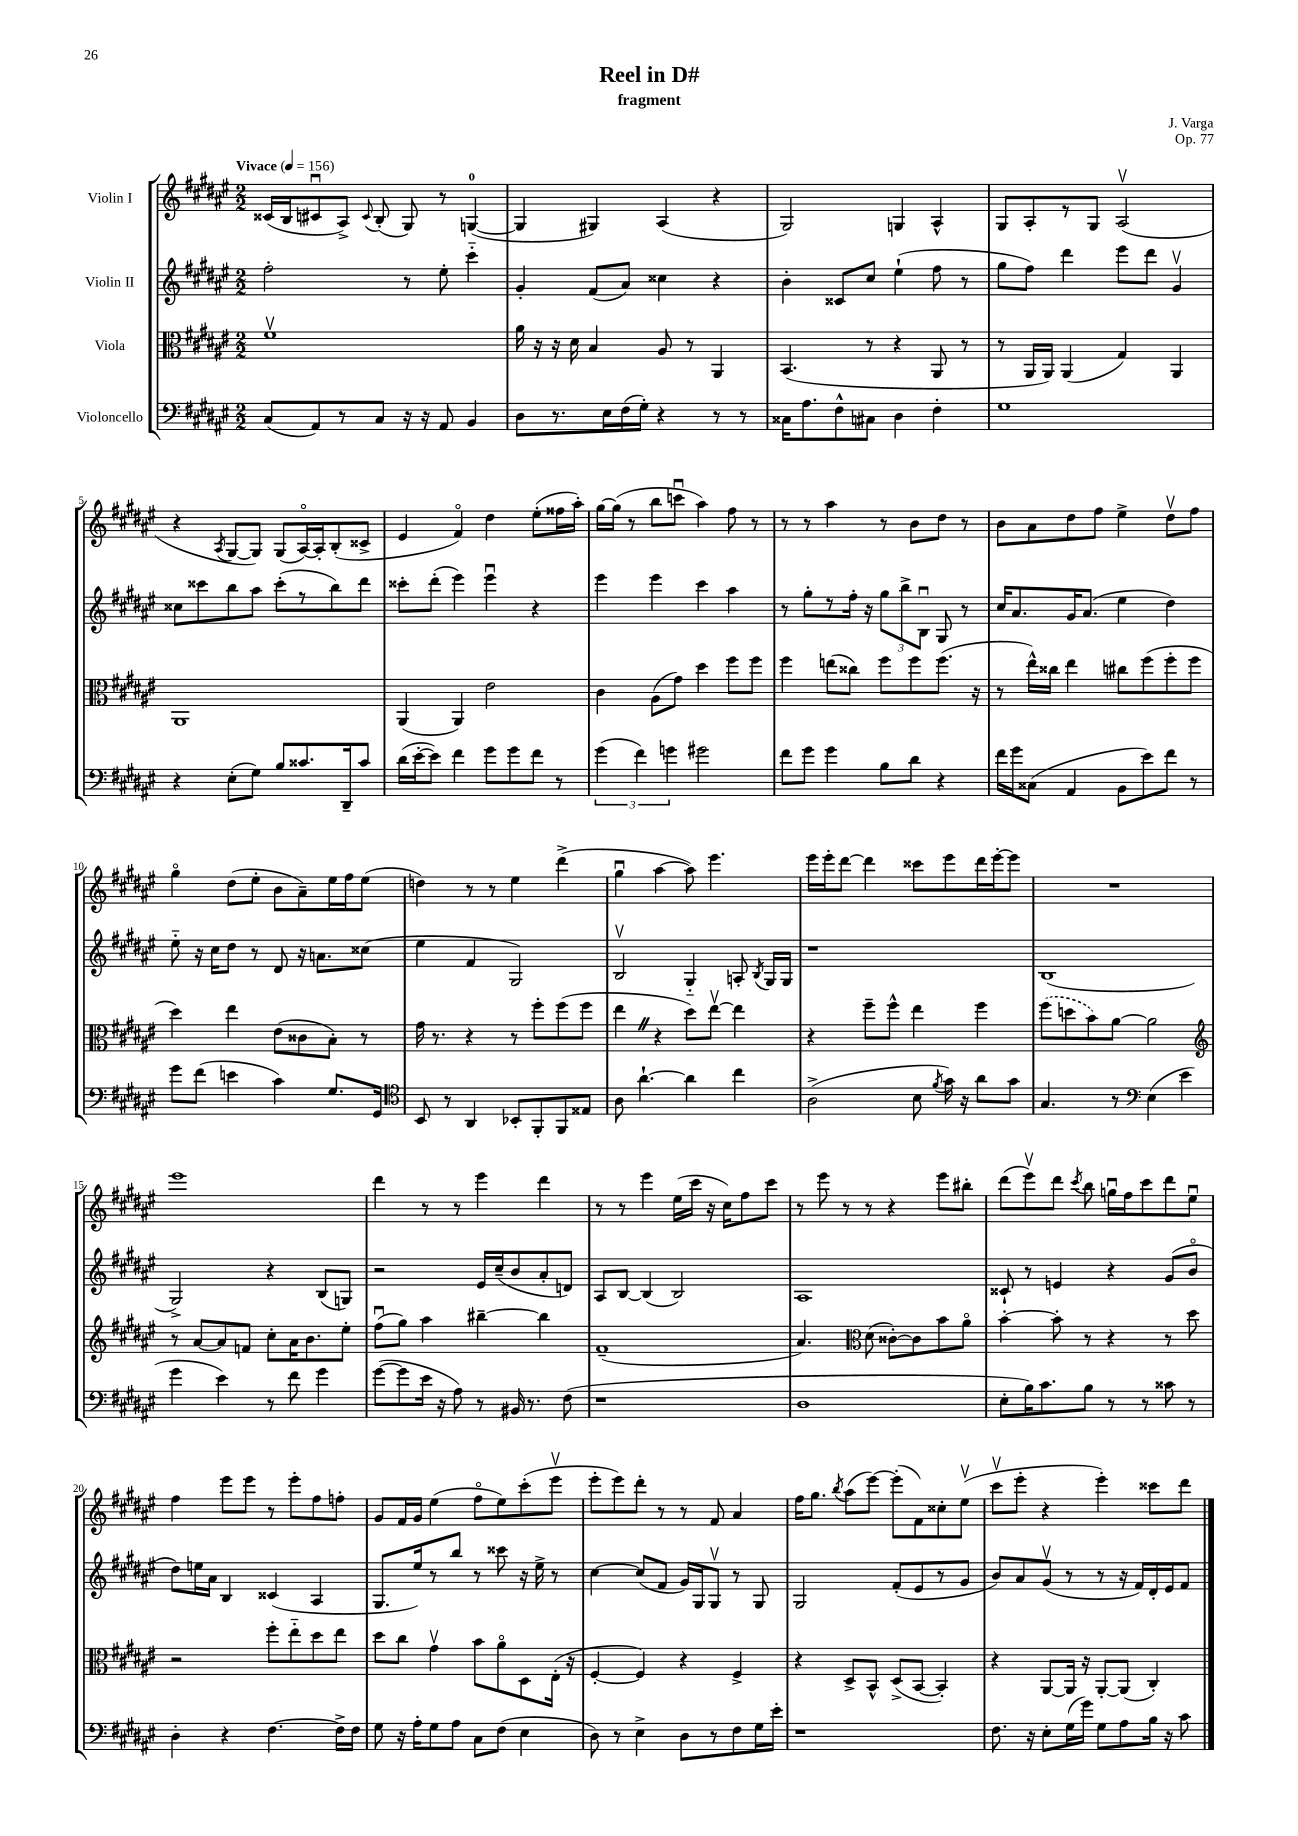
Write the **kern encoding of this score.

**kern	**kern	**kern	**kern
*part4	*part3	*part2	*part1
*staff4	*staff3	*staff2	*staff1
*I"Violoncello	*I"Viola	*I"Violin II	*I"Violin I
*clefF4	*clefC3	*clefG2	*clefG2
*k[f#c#g#d#a#e#]	*k[f#c#g#d#a#e#]	*k[f#c#g#d#a#e#]	*k[f#c#g#d#a#e#]
*M2/2	*M2/2	*M2/2	*M2/2
*MM156	*MM156	*MM156	*MM156
=1	=1	=1	=1
!	!	!	!LO:TX:a:B:t=Vivace
(8C#/L	1f#v	2ff#'\	(16c##X/LL
.	.	.	16B/J
8AA#/)	.	.	8c#Xu/
8r	.	.	8A#^/J)
.	.	.	8qqc#/
8C#/J	.	.	(8B'/
16r	.	8r	8G#/)
16r	.	.	.
8AA#/	.	8ee#'\	8r
4BB/	.	4ccc#\	([4Gn/
=2	=2	=2	=2
8D#\L	16a#\	4g#'/	4G/]
.	16r	.	.
8.r	16r	.	.
.	16d#\	.	.
.	4B/	(8f#/L	4G#X/)
16E#\L	.	.	.
(16F#\	.	8a#/J)	.
16G#'\JJ)	.	.	.
4r	8A#/	4cc##X\	(4A#/
.	8r	.	.
8r	4AA#/	4r	4r
8r	.	.	.
=3	=3	=3	=3
16C##X\KL	(4.BB/	4b'\	2G#/)
8.A#\	.	.	.
8F#^^\	.	8c##X/L	.
8C#X\J	8r	8cc#/J	.
4D#\	4r	(4ee#`\	4Gn/
4F#'\	8AA#/	8ff#\	4A#^^/
.	8r	8r	.
=4	=4	=4	=4
1G#	8r	8gg#\L	8G#/L
.	16AA#/LL	8ff#\J)	8A#'/
.	16AA#/JJ)	.	.
.	(4AA#/	4ddd#\	8r
.	.	.	8G#/J
.	4G#/)	8eee#\L	(2A#v/
.	.	8ddd#\J	.
.	4AA#/	4g#v/	.
!!LO:LB:g=z
=5	=5	=5	=5
4r	1AA#	8cc##X\L	4r
.	.	8ccc##X\	.
.	.	.	8qA#/
(8E#'\L	.	8bb\	[8G#/L
8G#\J)	.	8aa#\J	8G#/J])
8B/L	.	(8ccc##'\L	(8G#/L
8.c##X/	.	8r	[16A#/L)
.	.	.	16A#'/J]
.	.	8bb\)	(8B'/
16DD#~/k	.	.	.
8c##/J	.	8ddd#\J	8c##X^/J
=6	=6	=6	=6
(16d#\LL	(4AA#/	8ccc##X'\L	4e#/
[16e#'\J	.	.	.
8e#\J])	.	(8ddd#'\J	.
4f#\	4AA#/)	4eee#\)	4f#/)
8g#\L	2e#\	4eee#u\	4dd#\
8g#\	.	.	.
8f#\J	.	4r	(8ee#'\L
8r	.	.	16ff##X\L
.	.	.	16aa#'\JJ)
=7	=7	=7	=7
(6g#\	4c#\	4eee#\	[16gg#\LL
.	.	.	(16gg#\JJ]
.	.	.	8r
6f#\)	.	.	.
.	(8A#\L	4eee#\	8bb\L
6gn\	.	.	.
.	8g#\J)	.	8cccnu\J
2g#X\	4dd#\	4ccc#\	4aa#\)
.	8ff#\L	4aa#\	8ff#\
.	8ff#\J	.	8r
=8	=8	=8	=8
8f#\L	4ff#\	8r	8r
8g#\J	.	8gg#'\L	8r
4g#\	(8een\L	8r	4aa#\
.	8cc##X\J)	16ff#'\Jk	.
.	.	16r	.
8B\L	8ff#\L	12gg#\L	8r
.	.	12bb^\	.
8d#\J	8ff#\	.	8b\L
.	.	12Bu\J	.
4r	(8.ff#\J	8G#/	8dd#\J
.	.	8r	8r
.	16r	.	.
=9	=9	=9	=9
16f#\LL	8r	16cc#/KL	8b\L
16g#\J	.	8.a#/	.
(8C##X\J	16ee#^^\LL)	.	8a#\
.	16cc##X\JJ	.	.
4AA#/	4ee#\	16g#/K	8dd#\
.	.	(8.a#/J	.
.	.	.	8ff#\J
8BB\L	8cc#X\L	4ee#\	4ee#^\
8e#\)	(8ff#\	.	.
8f#\J	8ff#'\	4dd#\)	8dd#v\L
8r	8ff#\J	.	8ff#\J
!!LO:LB:g=z
=10	=10	=10	=10
8g#\L	4dd#\)	8ee#\	4gg#\
(8f#\J	.	16r	.
.	.	16cc#\KL	.
4en\	4ee#\	8dd#\J	(8dd#\L
.	.	8r	8ee#'\J
4c#\)	(8e#\L	8d#/	8b\L
.	8c##X\	16r	8a#~\)
.	.	8.an\L	.
8.G#/L	8B'\J)	.	16ee#\L
.	.	.	16ff#\J
.	8r	(8cc##X\J	(8ee#\J
16GG#/Jk	.	.	.
=11	=11	=11	=11
*clefC4	*	*	*
8BB/	16g#\	4ee#\	4ddn\)
.	8.r	.	.
8r	.	.	.
4AA#/	4r	4f#/	8r
.	.	.	8r
8BB-X'/L	8r	2G#/)	4ee#\
8FF#'/	8ff#'\L	.	.
8FF#/	(8ff#\	.	(4ddd#^\
8E##X/J	8ff#\J	.	.
=12	=12	=12	=12
8A#\	4ee#Z\	2Bv/	4gg#u\
[4.a#`\	.	.	.
.	4r	.	[4aa#\
4a#\]	8dd#\L)	4G#/	8aa#\])
.	[8ee#v\J	.	4.eee#\
4cc#\	4ee#\]	8An'/	.
.	.	8qB/	.
.	.	16G#/LL	.
.	.	16G#/JJ	.
=13	=13	=13	=13
(2A#^\	4r	1r	16eee#\LL
.	.	.	16eee#'\J
.	.	.	[8ddd#\J
.	8ff#~\L	.	4ddd#\]
.	8ff#^^\J	.	.
8B\	4ee#\	.	8ccc##X\L
8qf#/	.	.	.
16g#\)	.	.	8eee#\
16r	.	.	.
8a#\L	4ff#\	.	16ddd#\L
.	.	.	[16eee#'\J
8g#\J	.	.	8eee#\J]
=14	=14	=14	=14
4.G#/	(8ff#\L	(1B	1r
.	8ddn\	.	.
.	8b\)	.	.
8r	[8a#\J	.	.
*clefF4	*	*	*
(4E#\	2a#\]	.	.
4e#\	.	.	.
!!LO:LB:g=z
=15	=15	=15	=15
*	*clefG2	*	*
4g#\	8r	2G#^/)	1eee#
.	[8a#/L	.	.
4e#\)	8a#/]	.	.
.	8fn/J	.	.
8r	8cc#'\L	4r	.
8f#\	16a#\K	.	.
.	8.b\	.	.
4g#\	.	(8B/L	.
.	8ee#'\J	8Gn/J)	.
=16	=16	=16	=16
([8g#\L	(8ff#u\L	2r	4ddd#\
8g#\]	8gg#\J)	.	.
16e#\Jk	4aa#\	.	8r
16r	.	.	.
8A#\)	.	.	8r
8r	[4bb#X~\	16e#/LL	4eee#\
.	.	(16cc#~/J	.
16BB#X/	.	8b/	.
8.r	.	.	.
.	4bb#\]	8a#'/	4ddd#\
(8F#\	.	8dn/J)	.
=17	=17	=17	=17
1r	(1f#~	8A#/L	8r
.	.	[8B/J	8r
.	.	(4B/]	4eee#\
.	.	2B/)	(16ee#\LL
.	.	.	16ccc#\JJ
.	.	.	16r
.	.	.	16cc#\KL)
.	.	.	8ff#\
.	.	.	8ccc#\J
=18	=18	=18	=18
1D#	4.a#/)	1A#	8r
.	.	.	8eee#\
.	.	.	8r
*	*clefC3	*	*
.	(8d#\	.	8r
.	[8c##X'\L)	.	4r
.	8c##\]	.	.
.	8b\	.	8eee#\L
.	8a#\J	.	8bb#X'\J
=19	=19	=19	=19
8E#'\L	[4b'\	8c##X`/	(8ddd#\L
16B\K)	.	8r	8eee#v\)
8.c#\	.	.	.
.	8b'\]	4en/	8ddd#\J
.	.	.	8qccc#/
8B\J	8r	.	8bb\
8r	4r	4r	16ggnu\LL
.	.	.	16ff#\J
8r	.	.	8ccc#\
8c##X\	8r	(8g#/L	8ddd#\
8r	8dd#\	8b/J	8ee#u\J
!!LO:LB:g=z
=20	=20	=20	=20
4D#'\	2r	8dd#\L)	4ff#\
.	.	16een\L	.
.	.	16a#\JJ	.
4r	.	4B/	8eee#\L
.	.	.	8eee#\J
[4.F#\	8ff#'\L	(4c##X/	8r
.	8ee#\	.	8eee#'\L
.	8dd#\	4A#/	8ff#\
16F#^\LL]	8ee#\J	.	8ffn'\J
16F#\JJ	.	.	.
=21	=21	=21	=21
8G#\	8dd#\L	8.G#/L	8g#/L
16r	8cc#\J	.	16f#/L
16A#'\KL	.	16ee#/k)	16g#/JJ
8G#\	4g#v\	8r	(4ee#\
8A#\J	.	8bb/J	.
8C#\L	8b\L	8r	8ff#\L
(8F#\J	8a#\	8ccc##X\	8ee#\)
4E#\	8D#\	16r	(8ccc#'\
.	.	16ee#^\	.
.	(16E#'\Jk	8r	8eee#v\J
.	16r	.	.
=22	=22	=22	=22
8D#\)	[4F#'/	[4cc#\	8eee#'\L
8r	.	.	8eee#\)
4E#^\	4F#/])	(8cc#/L]	8ddd#'\J
.	.	8f#/J	8r
8D#\L	4r	16g#/LL)	8r
.	.	16G#/J	.
8r	.	8G#v/J	8f#/
8F#\	4F#^/	8r	4a#/
16G#\L	.	8G#/	.
16e#'\JJ	.	.	.
=23	=23	=23	=23
1r	4r	2G#/	16ff#\KL
.	.	.	8.gg#\J
.	.	.	8qbb/
.	8D#^/L	.	(8aa#\L
.	8BB^^/J	.	[8eee#\J)
.	(8D#^/L	(8f#'/L	(8eee#'\L]
.	[8BB/J	8e#/	8f#\)
.	4BB'/])	8r	8cc##X'\
.	.	8g#/J	(8ee#v\J
=24	=24	=24	=24
8.F#\	4r	8b/L)	8ccc#v\L
.	.	8a#/	8eee#'\J
16r	.	.	.
8E#'\L	[8AA#/L	(8g#v/J	4r
(16G#\L	16AA#/Jk]	8r	.
16g#\JJ)	16r	.	.
8G#\L	[8AA#'/L	8r	4eee#'\)
8A#\	(8AA#/J]	16r	.
.	.	16f#/LL)	.
16B\Jk	4C#'/)	16d#'/	8ccc##X\L
16r	.	16e#/J	.
8c#\	.	8f#/J	8ddd#\J
==	==	==	==
*-	*-	*-	*-
